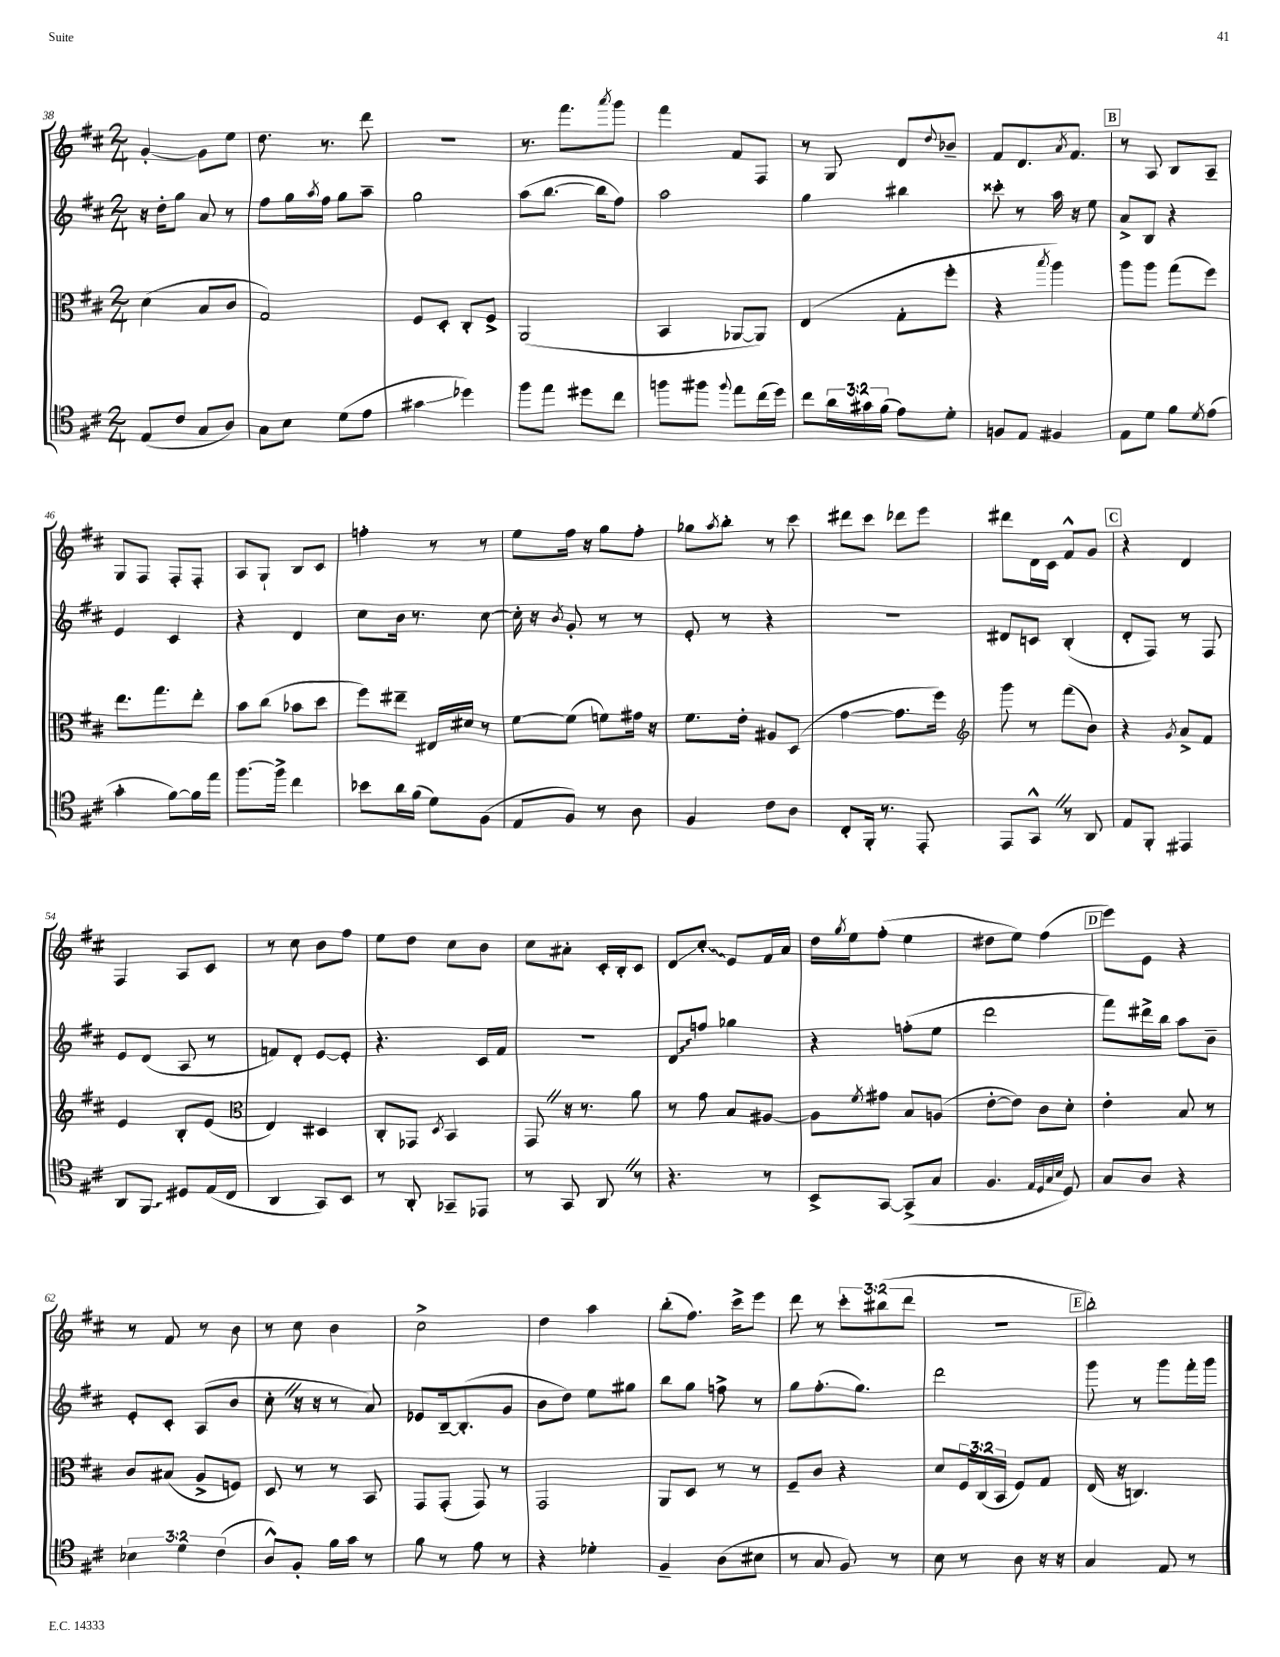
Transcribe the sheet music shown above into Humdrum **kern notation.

**kern	**kern	**kern	**kern
*staff4	*staff3	*staff2	*staff1
*clefC4	*clefC3	*clefG2	*clefG2
*k[f#c#]	*k[f#c#]	*k[f#c#]	*k[f#c#]
*M2/4	*M2/4	*M2/4	*M2/4
(8E	(4d	16r	[4g'
.	.	16dd'	.
8c#	.	8gg	.
8G	8B	8a	8g]
8A)	8c#	8r	8ee
=	=	=	=
8G	2G)	8ff#	8.dd
8B	.	16gg	.
.	.	8qaa	.
.	.	16ff#	8.r
(8d	.	8gg	.
8e	.	8aa~	8ddd
=	=	=	=
4g#	8F#	2gg	2r
.	8D'	.	.
4dd-)	8C#'	.	.
.	8F#^	.	.
=	=	=	=
8ff#	(2AA	(8aa	8.r
8ee	.	[8.bb	.
.	.	.	8.fff#
8dd#	.	.	.
.	.	16bb]	.
.	.	.	8qaaa
8cc#	.	8ff#)	8ggg
=	=	=	=
8ff	4BB	2aa	4fff#
8ff#	.	.	.
8qqff#	.	.	.
8ee	[8AA-	.	8f#
(16cc#	8AA-])	.	8F#
16dd)	.	.	.
=	=	=	=
8cc#	(4E	4gg	8r
24a	.	.	8G
24g#	.	.	.
(24f#	.	.	.
8e)	8G'	4bb#	8d
.	.	.	8qqdd
8d'	8ff#'	.	8b-~
=	=	=	=
8F	4r	8ccc##'	8f#
8E	.	8r	8.d
.	8qbb	.	.
4F#	4aa)	16aa	.
.	.	.	8qa
.	.	16r	8.f#
.	.	8ee	.
=	=	=	=
8E	8aa	8a^	8r
8d	8aa	8B	8A
8f#	(8gg	4r	8B
8qd	.	.	.
(8e	8ff#)	.	8A~
=	=	=	=
4g'	8.ee	4e	8G
.	.	.	8F#
.	8.gg	.	.
[8f#)	.	4c#	8F#'
16f#]	8ee'	.	8F#'
16ee	.	.	.
=	=	=	=
[8.ff#	8b	4r	8A
.	(8cc#	.	8G`
16ff#^]	.	.	.
4cc#	8b-	4d	8B
.	8dd	.	8c#
=	=	=	=
8b-	8ff#)	8cc#	4ff'
16a	8ee#~	16b	.
(16f#	.	8.r	.
8d)	16E#	.	8r
.	16d#	.	.
(8F#	8r	[8cc#	8r
=	=	=	=
8E	[8f#	16cc#']	8ee
.	.	16r	.
.	.	8qb	.
8F#)	(8f#]	8g'	16ff#
.	.	.	16r
8r	8f)	8r	8gg
8A	16g#	8r	8ff#'
.	16r	.	.
=	=	=	=
4F#	8.f#	8e'	8gg-
.	.	.	8qaa
.	.	8r	8bb'
.	16e'	.	.
8c#	8A#	4r	8r
8A	(8D	.	8ccc#
=	=	=	=
8C#'	[4g	2r	8ddd#
16FF#'	.	.	8ccc#
8.r	.	.	.
.	8.g]	.	8ddd-
8EE'	.	.	8eee
.	16ff#)	.	.
=	=	=	=
*	*clefG2	*	*
8EE	8ggg	8d#	8ddd#
8GG^^	8r	8c	16d
.	.	.	16c#
8r	(8fff#	(4B'	8f#^^
8AA	8b)	.	8g
=	=	=	=
8E	4r	8d'	4r
8FF#'	.	8F#)	.
.	8qg	.	.
4EE#	8a^	8r	4d
.	8f#	8F#	.
=	=	=	=
8AA	4e	8e	4F#
8FF#	.	(8d	.
8D#	8B'	8A	8A
(16E	(8e	8r	8c#
16C#	.	.	.
=	=	=	=
*	*clefC3	*	*
4AA	4E)	8f)	8r
.	.	8d'	8cc#
8GG)	4D#	[8e	8b
8BB	.	8e']	8ff#
=	=	=	=
8r	8C#'	4.r	8ee
8AA'	8GG-	.	8dd
.	8qD	.	.
8GG-~	4BB	.	8cc#
8EE-	.	16c#	8b
.	.	16f#	.
=	=	=	=
8r	8GG	2r	8cc#
8GG	16r	.	8a#'
.	8.r	.	.
8AA	.	.	16c#'
.	.	.	16B'
8r	8a	.	8c#
=	=	=	=
4.r	8r	8d	8d
.	8g	8ff	8cc#'
.	8B	4gg-	8e
8r	[8A#	.	16f#
.	.	.	16a
=	=	=	=
8BB^	8A#]	4r	16dd
.	.	.	8qgg
.	.	.	16ee
.	8qf#	.	.
[8GG	8g#	.	(8ff#'
(8GG^]	8B	(8ff'	4ee
8G	(8A	8ee	.
=	=	=	=
4.F#	[8e'	2ddd	8dd#
.	8e])	.	8ee)
.	8c#	.	(4ff#
32qqE	.	.	.
32qqD	.	.	.
32qqG	.	.	.
32qqB	.	.	.
8D)	8d'	.	.
=	=	=	=
8G	4e'	8fff#)	8eee)
8A	.	16ddd#^	8e
.	.	16bb	.
4r	8B	8aa	4r
.	8r	8b~	.
=	=	=	=
6B-	8c#	8e'	8r
.	(8B#	8c#'	8f#
6d	.	.	.
.	8A^	(8A	8r
(6c#	.	.	.
.	8F)	8b	8b
=	=	=	=
8A^^)	8D	8cc#'	8r
8F#'	8r	16r	8cc#
.	.	16r	.
16f#	8r	8r	4b
16g	.	.	.
8r	8BB	8a)	.
=	=	=	=
8f#	8GG	8e-	2cc#^
8r	(8GG'	[16B~	.
.	.	(8.B']	.
8e	8GG)	.	.
8r	8r	8g	.
=	=	=	=
4r	2GG	8b	4dd
.	.	8dd)	.
4d-'	.	8ee	4aa
.	.	8gg#	.
=	=	=	=
4F#~	8AA	8bb	(8bb'
.	8D	8gg	8.ff#)
(8A	8r	8ff^	.
.	.	.	16ccc#^
8B#	8r	8r	8eee
=	=	=	=
8r	8F#~	8gg	8ddd
8G	8c#	(8.ff#'	8r
8F#)	4r	.	12ccc#'
.	.	8.gg)	.
.	.	.	(12bb#
8r	.	.	.
.	.	.	12ddd
=	=	=	=
8B	8d	2ddd	2r
8r	24F#	.	.
.	(24C#	.	.
.	24BB	.	.
8A	8F#)	.	.
16r	8G	.	.
16r	.	.	.
=	=	=	=
4G	(16E	8ggg	2bb')
.	16r	.	.
.	4.C)	8r	.
8E	.	8ggg	.
8r	.	16fff#'	.
.	.	16ggg	.
==	==	==	==
*-	*-	*-	*-
